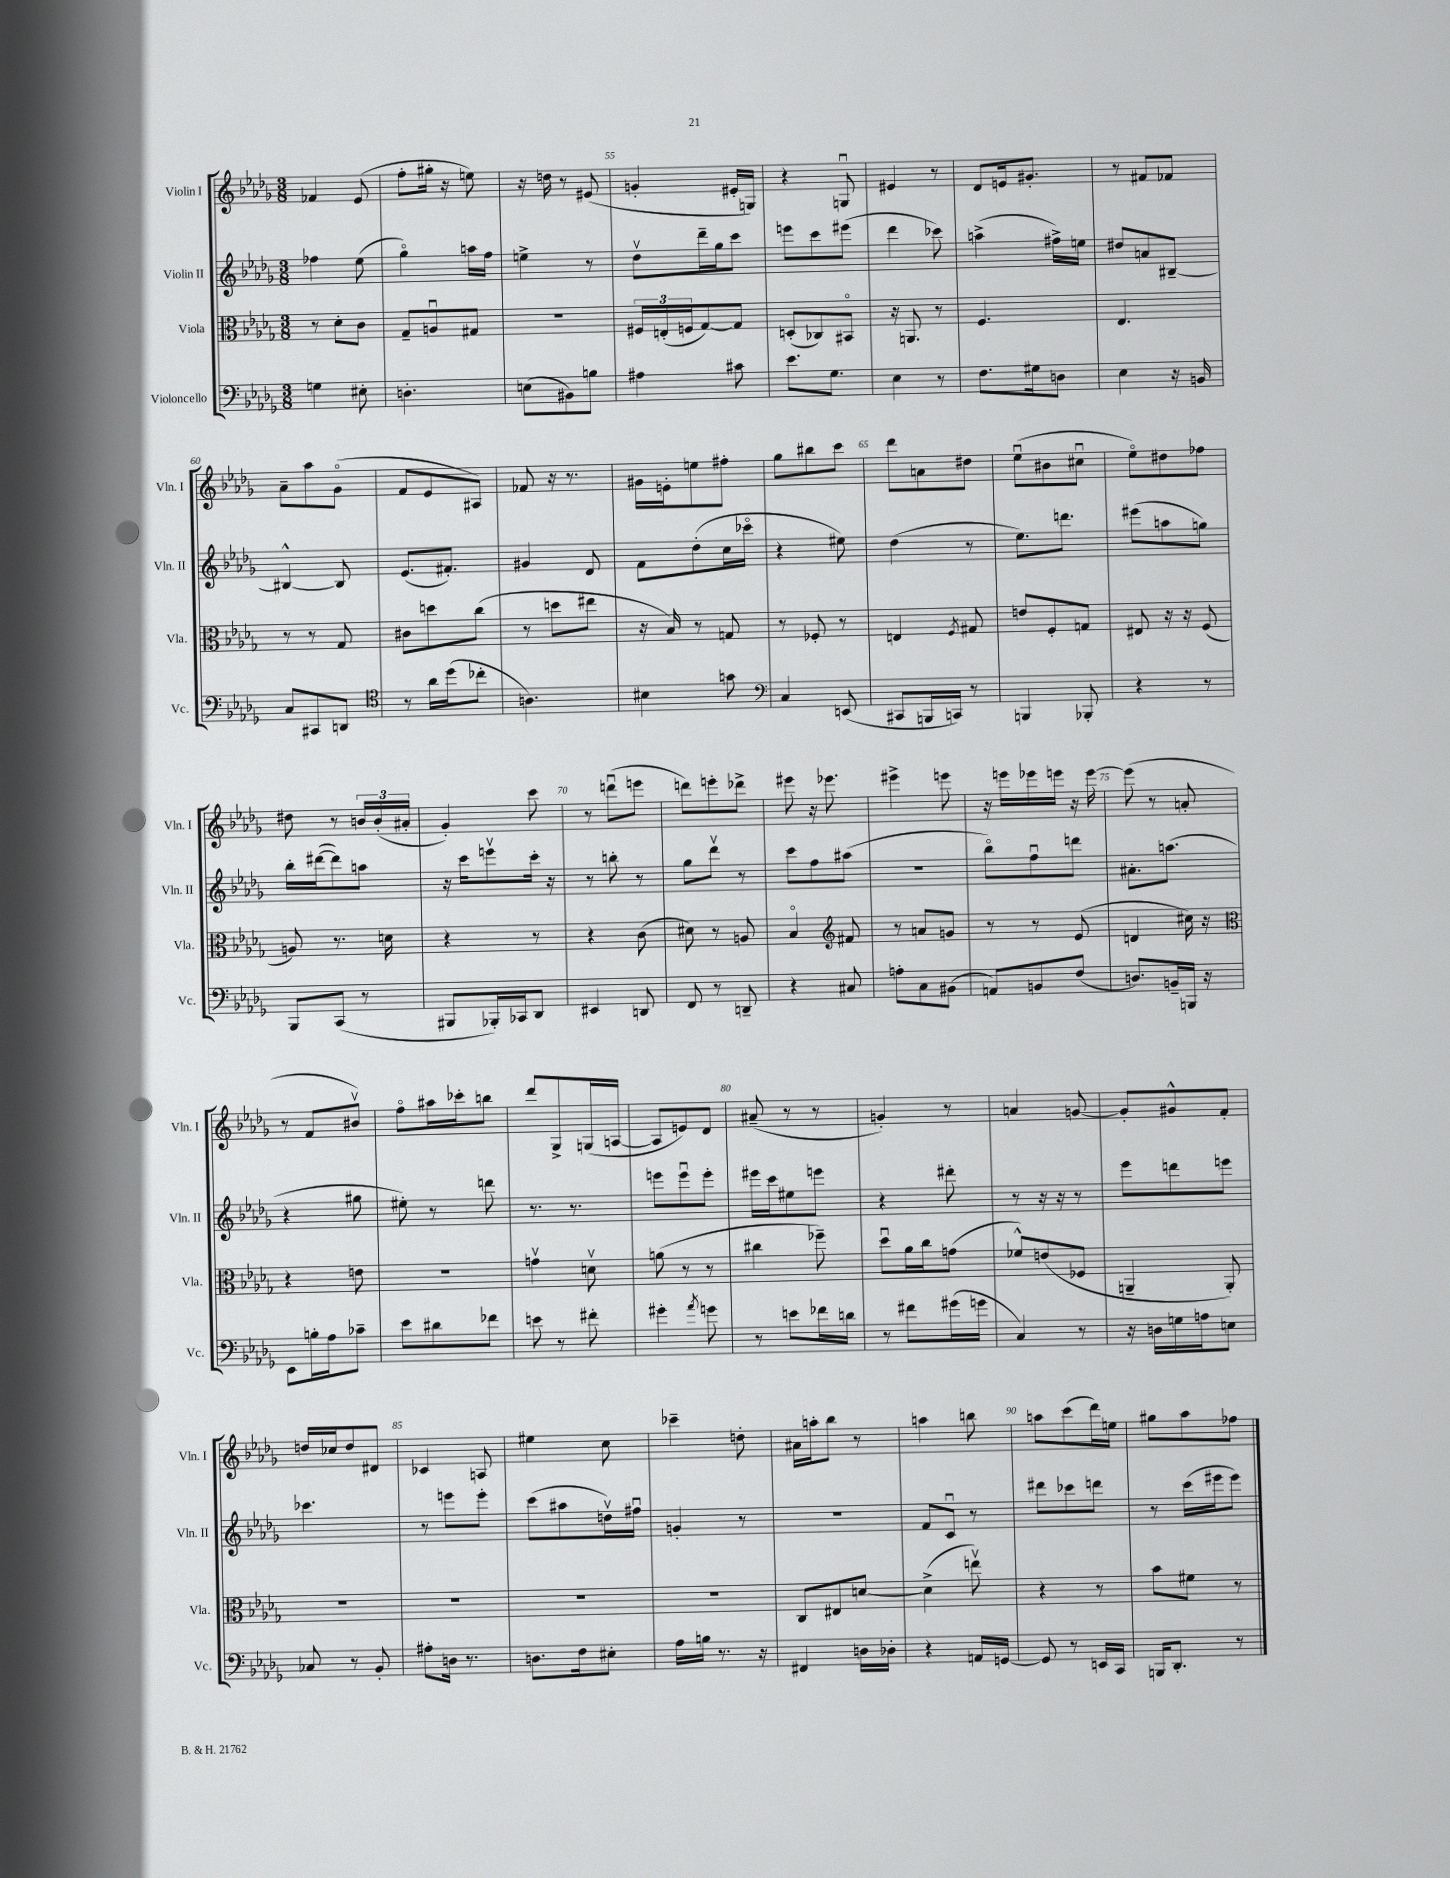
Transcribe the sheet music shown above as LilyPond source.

<<
\new StaffGroup <<
\new Staff = "s0" \with { instrumentName = "Violin I" shortInstrumentName = "Vln. I" } {
    \clef treble \key des \major \numericTimeSignature \time 3/8
    fes'4 ees'8( |
    f''8-. gis''16-. r16 e''8) |
    r16 d''16 r8 eis'8( |
    g'4-. eis'16-. g16) |
    r4 g8\downbow |
    eis'4 r8 |
    des'8 e'16 gis'8.-. |
    r8 fis'8 fes'8 |
    aes'8-- aes''8 ges'8\flageolet( |
    f'8 ees'8 ais8) |
    fes'8 r16 r8. |
    gis'16 e'16-. e''8 fis''8-. |
    ges''8 bis''8 c'''8 |
    des'''8 a'8 dis''8 |
    ees''8\downbow( bis'8 cis''8\downbow |
    ees''8\flageolet) dis''8 fes''8 |
    dis''8 r8 \tuplet 3/2 { b'16 b'16-.( ais'16-. } |
    ges'4-.) c'''8 |
    r8 d'''8\downbow( e'''8 |
    d'''8) e'''8-. des'''8-> |
    eis'''8 r16 ees'''8. |
    eis'''4-> e'''8 |
    r16 e'''16 ees'''16 e'''16 r16 e'''16~ |
    e'''8( r8 a'8-. |
    r8 f'8 bis'8\upbow) |
    f''8\flageolet ais''16 ces'''16-. b''8 |
    des'''8 ges8-> g16( a16~ |
    a8 e'8) des'8 |
    ais'8--( r8 r8 |
    g'4-.) r8 |
    a'4 g'8~ |
    g'8-. gis'8-^ f'8-. |
    d''16 ces''16 d''8 dis'8 |
    ces'4 a8 |
    eis''4 c''8 |
    ces'''4-- d''8-. |
    ais'16 a''16-. bes''8 r8 |
    a''4 b''8 |
    a''8 c'''8( des'''16) e''16 |
    gis''8 aes''8 fes''8 \bar "|." |
}
\new Staff = "s1" \with { instrumentName = "Violin II" shortInstrumentName = "Vln. II" } {
    \clef treble \key des \major \numericTimeSignature \time 3/8
    fes''4 ees''8( |
    ges''4\flageolet) a''16 f''16 |
    e''4-> r8 |
    des''8\upbow des'''16-- ges''16 c'''8 |
    e'''8 c'''8 eis'''8( |
    des'''4 ces'''8) |
    a''4->( fis''16->) e''16 |
    dis''8 a'8 bis8~-- |
    bis4~-^ bis8 |
    ees'8.( fis'8.-.) |
    gis'4 des'8 |
    f'8 des''8-.( c''16 ces'''16\flageolet |
    r4 eis''8) |
    des''4( r8 |
    ees''8.) d'''8. |
    eis'''8( a''8 g''8) |
    bes''16-. dis'''16~( dis'''8) a''8 |
    r16 c'''16 e'''8\upbow c'''16-. r16 |
    r8 b''8-. r8 |
    ges''8 des'''8\upbow r8 |
    c'''8 f''8 ais''8( |
    R4. |
    bes''8\flageolet) f''8\downbow d'''8 |
    ais'8.-. a''8.( |
    r4 gis''8 |
    eis''8-.) r8 d'''8 |
    r8. r8. |
    e'''8 e'''8\downbow e'''8-. |
    eis'''16 c'''16 eis''8 e'''8 |
    r4 dis'''8-. |
    r8 r16 r16 r8 |
    ees'''8 d'''8 e'''8 |
    ces'''4. |
    r8 e'''8 e'''8-. |
    c'''8( ais''8 d''16\upbow) fis''16\downbow |
    g'4-. r8 |
    r4. |
    f'8 c'8\downbow r8 |
    dis'''8 ces'''8 d'''8 |
    r8 c'''16( eis'''16 eis'''8) \bar "|." |
}
\new Staff = "s2" \with { instrumentName = "Viola" shortInstrumentName = "Vla." } {
    \clef alto \key des \major \numericTimeSignature \time 3/8
    r8 des'8-. c'8 |
    ges8-- a8\downbow gis8 |
    R4. |
    \tuplet 3/2 { fis16 e16-.( f16 } ges8~) ges8 |
    d8-.( ces8) bis,8\flageolet |
    r16 a,8. r8 |
    f4. |
    ees4. |
    r8 r8 ges8 |
    cis'8 d''8 c''8( |
    r8 d''8 eis''8 |
    r16 bes16) r8 g8 |
    r8 fes8-. r8 |
    e4 \acciaccatura { f8 } gis8 |
    e'8 f8-. g8 |
    eis8 r16 r16 f8( |
    a8) r8. d'16 |
    r4 r8 |
    r4 c'8( |
    dis'8) r8 a8 |
    bes4\flageolet \clef treble fis'8 |
    r8 a'8 g'8 |
    r8 r8 ees'8( |
    d'4 cis''16) r16 |
    \clef alto r4 e'8 |
    R4. |
    g'4\upbow d'8\upbow |
    a'8( r8 r8 |
    cis''4 fes''8--) |
    des''8\downbow aes'16 c''16 g'8( |
    fes'8-^) e'8( fes8 |
    a,4-- a,8-.) |
    R4. |
    R4. |
    R4. |
    R4. |
    c8 eis8 d'8~ |
    d'4->( e''8\upbow) |
    r4 r8 |
    bes'8 fis'8 r8 \bar "|." |
}
\new Staff = "s3" \with { instrumentName = "Violoncello" shortInstrumentName = "Vc." } {
    \clef bass \key des \major \numericTimeSignature \time 3/8
    g4 eis8-. |
    d4.-. |
    e8( bis,8) b8 |
    ais4 cis'8 |
    ees'8. ges8. |
    ees4 r8 |
    f8. gis16 d8 |
    ees4 r16 b,16 |
    c8 cis,8 d,8 |
    \clef tenor r8 aes'16 des''16( ces''8-. |
    a4.) |
    bis4 g'8 |
    \clef bass c4 e,8( |
    cis,8 b,,16 c,16) r8 |
    b,,4 bes,,8-. |
    r4 r8 |
    bes,,8 c,8( r8 |
    bis,,8 bes,,16-.) ces,16 des,8 |
    eis,4 d,8 |
    f,8 r8 d,8-- |
    r4 cis8 |
    a8-. c8 bis,8( |
    a,8) b,8 f8( |
    d8.) b,16-- b,,16 r16 |
    ees,8 b16-. aes16 ces'8-- |
    ees'8 dis'8 fes'8 |
    e'8 r8 fis'8-. |
    gis'4-. \acciaccatura { aes'8 } g'8 |
    r8 e'8 fes'16 d'16 |
    r8 fis'8 gis'16( g'16 |
    c4) r8 |
    r16 d16 g16 a16 e8 |
    ces8 r8 bes,8-. |
    ais8-. d16 r8. |
    d8. f16 eis8-. |
    aes16 b16 r8. r16 |
    fis,4 d16 des16-. |
    r4 a,16 g,16~ |
    g,8 r8 e,16 c,16 |
    b,,16 des,8.-. r8 \bar "|." |
}
>>
>>
\layout { \context { \Score currentBarNumber = #52 \override BarNumber.break-visibility = ##(#f #t #t) barNumberVisibility = #(every-nth-bar-number-visible 5) } }
